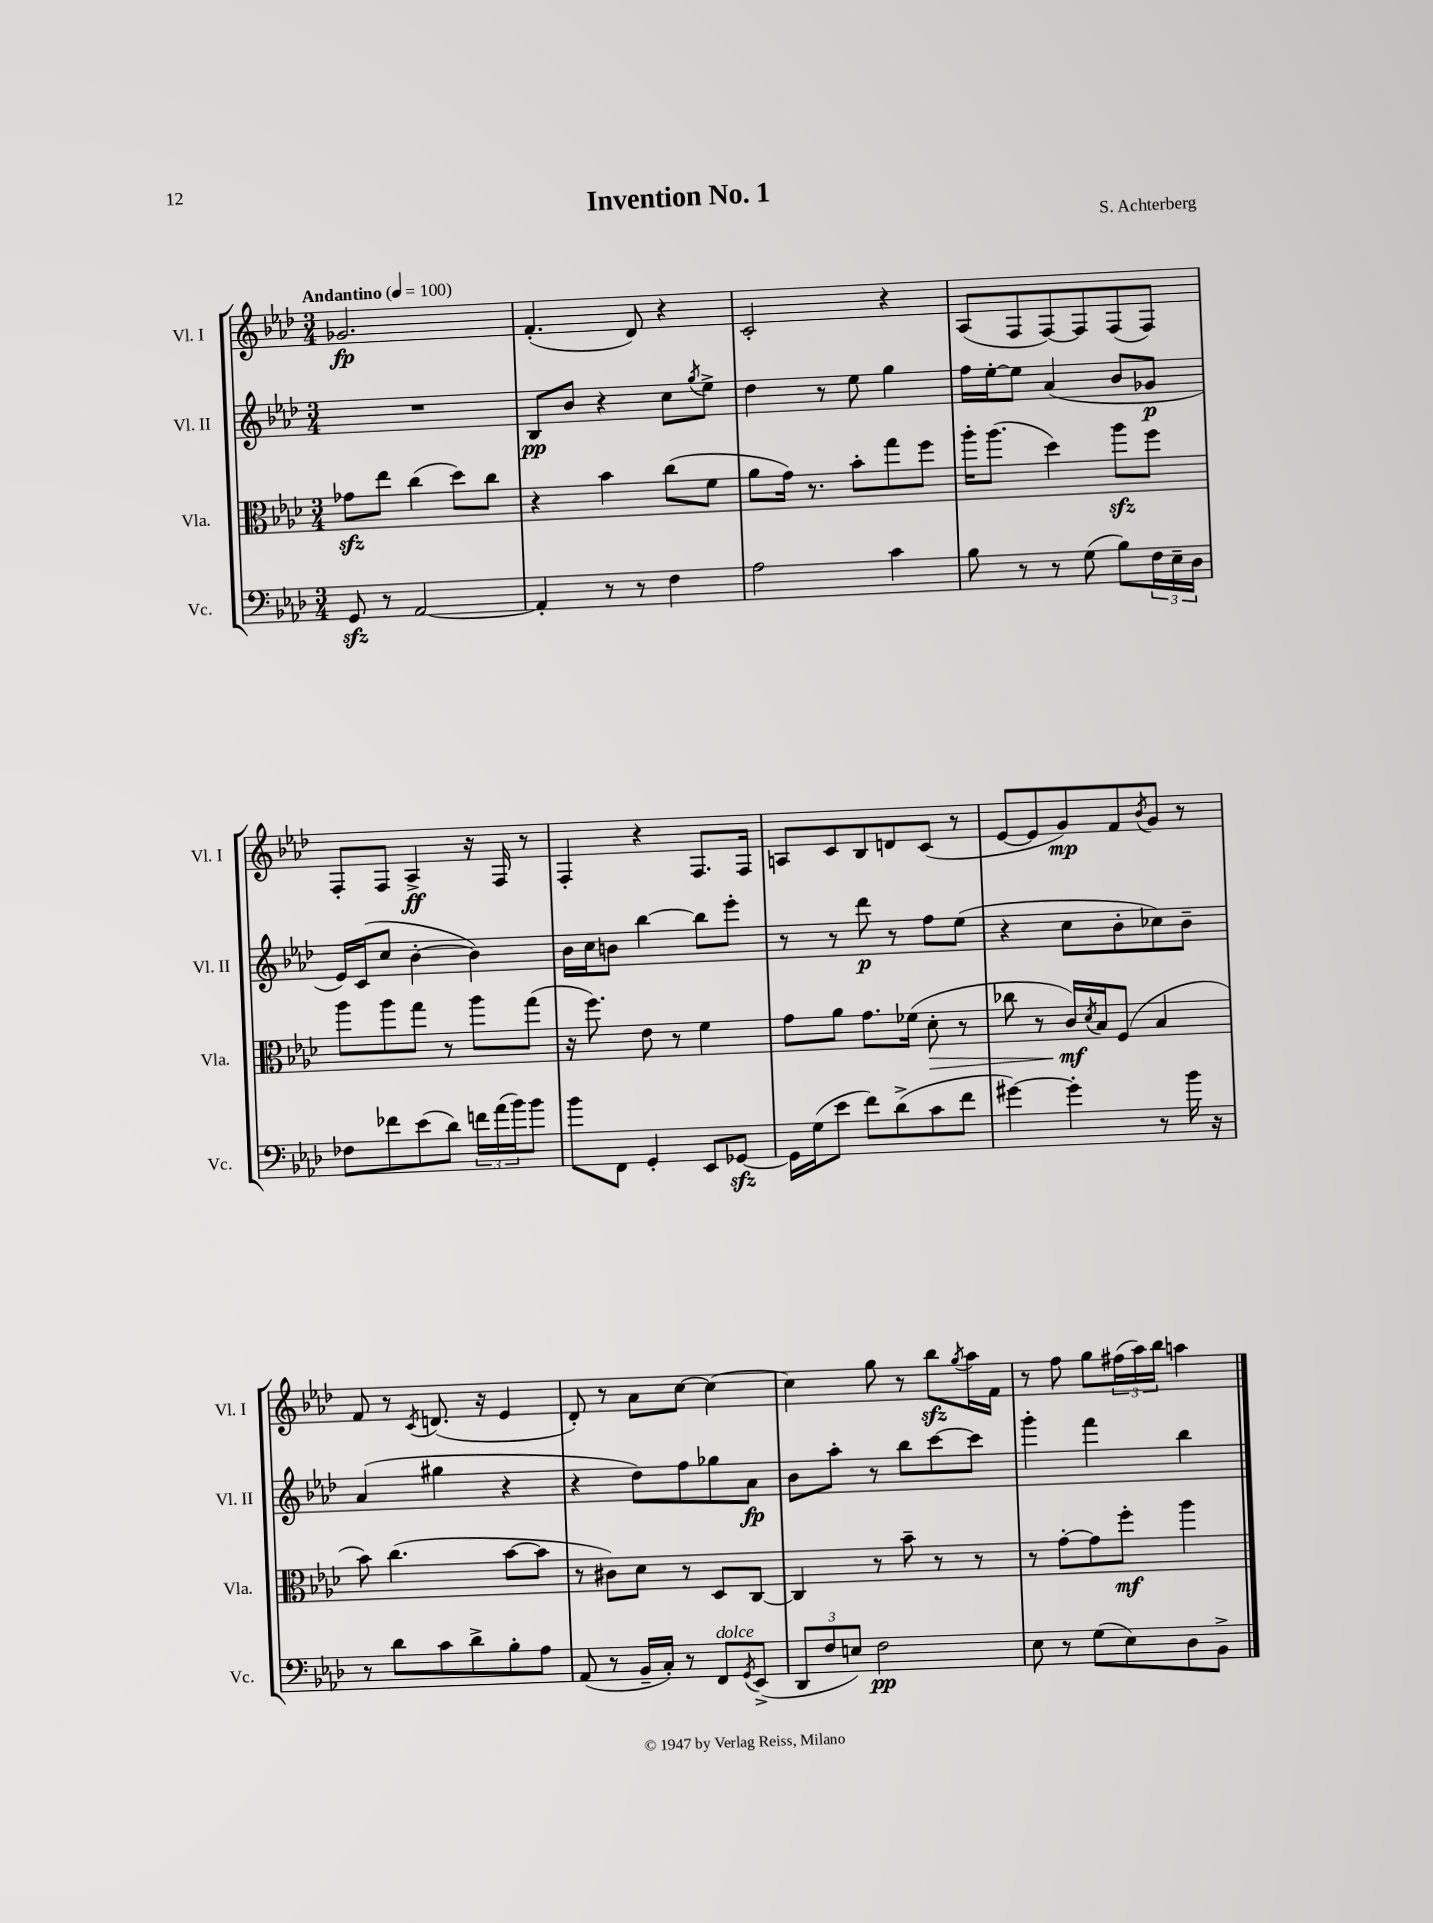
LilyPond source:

\header { title = "Invention No. 1" composer = "S. Achterberg" }
<<
\new StaffGroup <<
\new Staff = "s0" \with { instrumentName = "Vl. I" shortInstrumentName = "Vl. I" } {
    \clef treble \key aes \major \numericTimeSignature \time 3/4 \tempo "Andantino" 4 = 100
    ges'2.\fp |
    f'4.-.( des'8) r4 |
    c'2-. r4 |
    aes8( f8 f8~) f8 f8( f8) |
    f8-. f8 aes4->\ff r16 f16 r8 |
    f4-. r4 f8. f16 |
    a8 c'8 bes8 d'8 c'8( r8 |
    ees'8~ ees'8 g'8\mp) f'8 \acciaccatura { bes'8 } g'8 r8 |
    f'8 r8 \acciaccatura { c'8 } d'8.( r16 ees'4 |
    des'8-.) r8 aes'8 c''8~ c''4~ |
    c''4 g''8 r8 bes''8\sfz \acciaccatura { g''8 } aes''16 f'16 |
    r8 f''8 g''8 \tuplet 3/2 { fis''16( aes''16) bes''16 } a''4 \bar "|." |
}
\new Staff = "s1" \with { instrumentName = "Vl. II" shortInstrumentName = "Vl. II" } {
    \clef treble \key aes \major \numericTimeSignature \time 3/4
    R2. |
    bes8\pp bes'8 r4 c''8 \acciaccatura { g''8 } ees''8-> |
    des''4 r8 ees''8 g''4 |
    f''16 ees''16~-. ees''8 aes'4( bes'8 ges'8\p |
    ees'16) c'16( c''8 bes'4~-. bes'4) |
    bes'16 c''16 b'8 bes''4~ bes''8 ees'''8-. |
    r8 r8 des'''8\p r8 f''8 ees''8( |
    r4 c''8 bes'8-. ces''8) bes'8-- |
    aes'4( gis''4 r4 |
    r4 des''8) f''8 ges''8 aes'8\fp |
    bes'8 aes''8-. r8 bes''8 c'''8~ c'''8 |
    g'''4-. f'''4 bes''4 \bar "|." |
}
\new Staff = "s2" \with { instrumentName = "Vla." shortInstrumentName = "Vla." } {
    \clef alto \key aes \major \numericTimeSignature \time 3/4
    ges'8\sfz ees''8 c''4( des''8) c''8 |
    r4 bes'4 c''8( f'8 |
    aes'8 g'16) r8. bes'8-. g''8 f''8 |
    aes''16-. aes''8.( des''4) aes''8\sfz f''8 |
    aes''8 aes''8 g''8 r8 aes''8 g''8( |
    r16 f''8.) ees'8 r8 f'4 |
    g'8 aes'8 g'8. fes'16( des'8-.\> r8 |
    ces''8 r8 c'16\mf\!) \acciaccatura { des'8 } bes16 f8( bes4 |
    bes'8) c''4.( bes'8~ bes'8 |
    r8 cis'8) des'8 r8 des8 c8~ |
    c4 r8 bes'8-- r8 r8 |
    r8 g'8~-. g'8 f''8-.\mf aes''4 \bar "|." |
}
\new Staff = "s3" \with { instrumentName = "Vc." shortInstrumentName = "Vc." } {
    \clef bass \key aes \major \numericTimeSignature \time 3/4
    g,8\sfz r8 aes,2~ |
    aes,4-. r8 r8 f4 |
    aes2 c'4 |
    bes8 r8 r8 g8( bes8) \tuplet 3/2 { f16 ees16-- des16 } |
    fes8 fes'8 ees'8( des'8) \tuplet 3/2 { f'16 aes'16( bes'16) } bes'8 |
    bes'8 f,8 g,4-. ees,8 ges,8~\sfz |
    ges,16 g16( ees'8 f'8) des'8->( c'8 f'8 |
    gis'4~) gis'4-. r8 bes'16 r16 |
    r8 des'8 c'8 des'8-> bes8-. aes8 |
    aes,8( r8 bes,16-- c16-.) r8 f,8^\markup { \italic "dolce" } \acciaccatura { g,8 } ees,8->( |
    \tuplet 3/2 { des,8 f8 e8) } f2\pp |
    ees8 r8 g8( ees8) des8 bes,8-> \bar "|." |
}
>>
>>
\layout { \context { \Score \remove "Bar_number_engraver" } }
